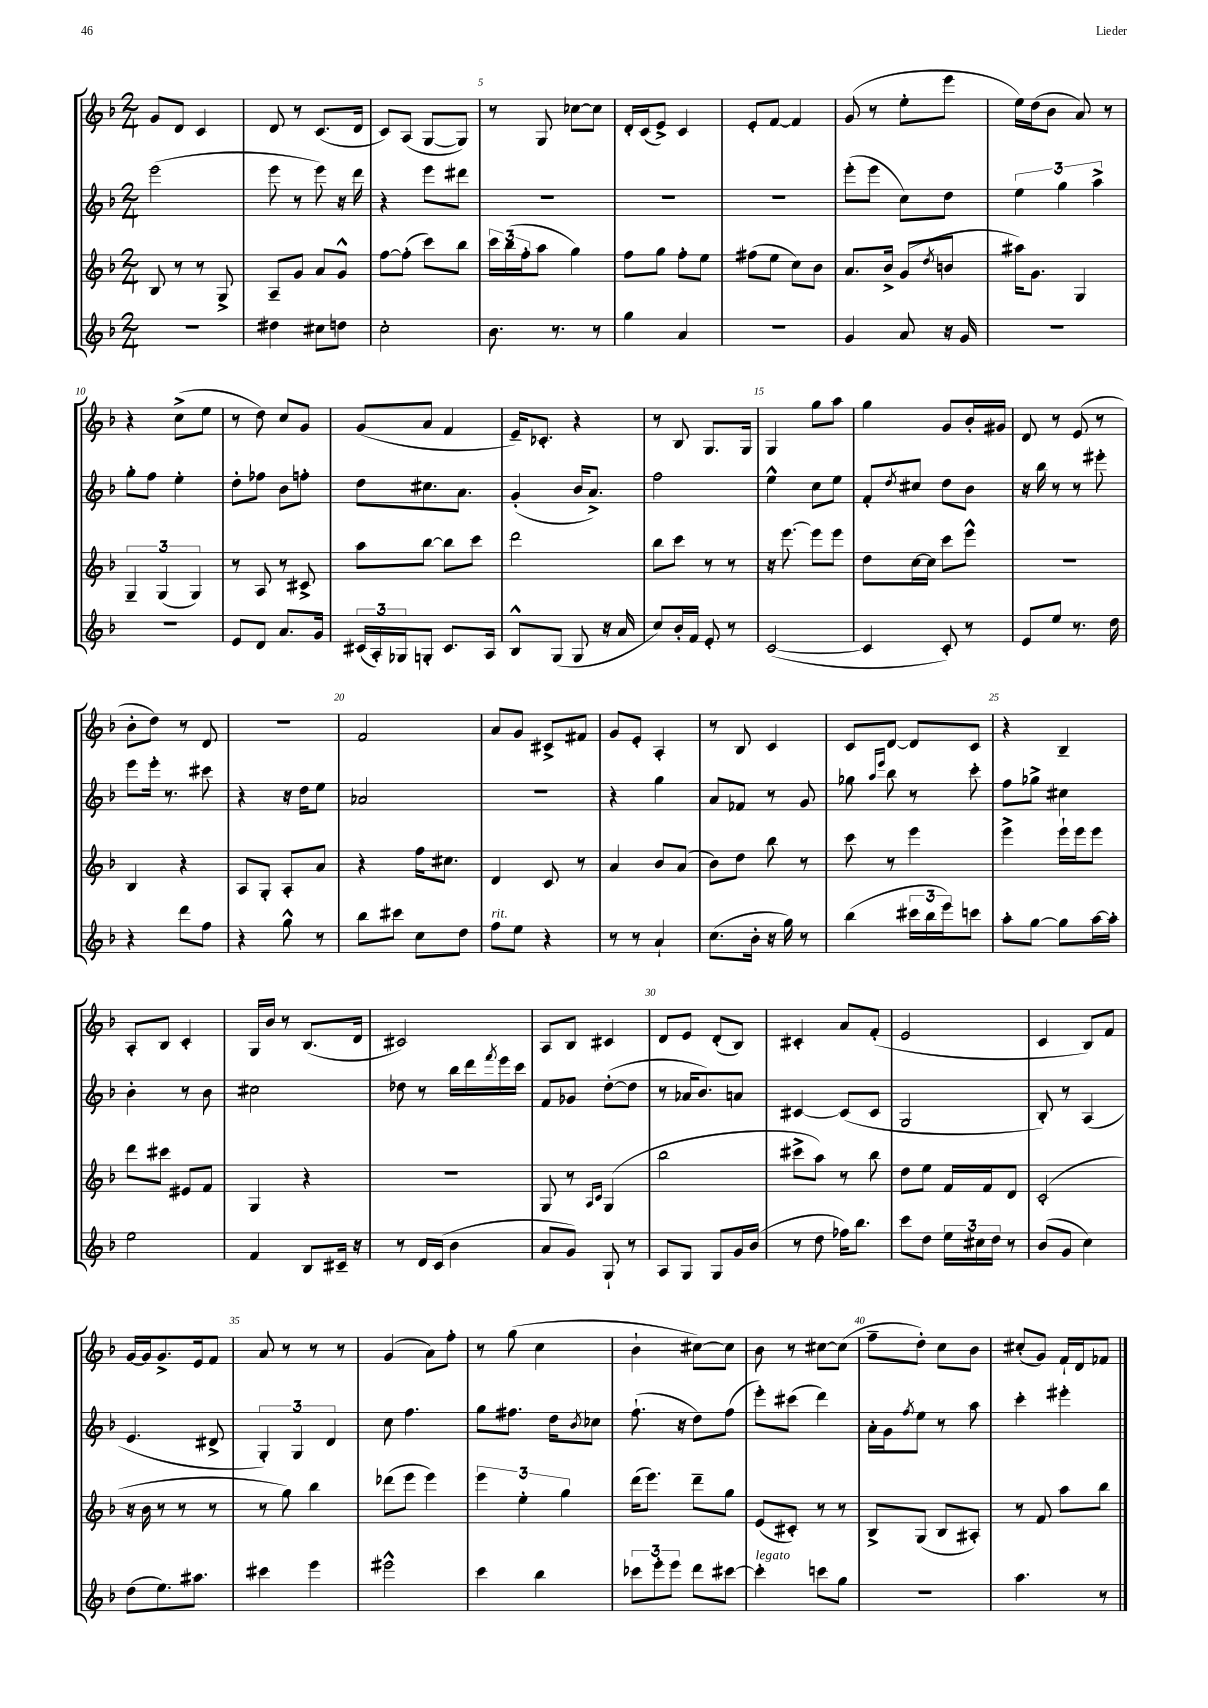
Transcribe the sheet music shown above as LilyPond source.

<<
\new StaffGroup <<
\new Staff = "s0" {
    \clef treble \key f \major \numericTimeSignature \time 2/4
    g'8 d'8 c'4 |
    d'8 r8 c'8.( d'16 |
    c'8) a8( g8~ g8) |
    r8 g8 ces''8~ ces''8 |
    d'16-. c'16( e'8->) c'4 |
    e'8-. f'8~ f'4 |
    g'8( r8 e''8-. e'''8 |
    e''16) d''16( bes'8 a'8) r8 |
    r4 c''8->( e''8 |
    r8 d''8) c''8 g'8 |
    g'8( a'8 f'4 |
    e'16--) ces'8.-. r4 |
    r8 bes8 g8. g16 |
    g4 g''8 a''8 |
    g''4 g'8 bes'16-. gis'16 |
    d'8 r8 e'8( r8 |
    bes'8-. d''8) r8 d'8 |
    r2 |
    f'2 |
    a'8 g'8 cis'8-> fis'8 |
    g'8 e'8-. a4-. |
    r8 bes8 c'4 |
    c'8 d'8~ d'8 c'8 |
    r4 bes4-- |
    a8-. bes8 c'4-. |
    g16 bes'16 r8 bes8.( d'16 |
    cis'2) |
    a8 bes8 cis'4 |
    d'8 e'8 d'8-.( bes8) |
    cis'4-. a'8 f'8-.( |
    e'2 |
    c'4 bes8) f'8 |
    g'16~ g'16 g'8.-> e'16 f'8 |
    a'8 r8 r8 r8 |
    g'4( a'8) f''8-. |
    r8 g''8( c''4 |
    bes'4-! cis''8~) cis''8 |
    bes'8 r8 cis''8~ cis''8( |
    f''8-- d''8-.) c''8 bes'8 |
    cis''8-.( g'8) f'16-! d'16 fes'8 \bar "|." |
}
\new Staff = "s1" {
    \clef treble \key f \major \numericTimeSignature \time 2/4
    e'''2( |
    e'''8 r8 e'''8) r16 d'''16 |
    r4 e'''8 dis'''8 |
    R2 |
    R2 |
    R2 |
    e'''8-.( e'''8 c''8) d''8 |
    \tuplet 3/2 { e''4 g''4 a''4-> } |
    g''8-. f''8 e''4-. |
    d''8-. fes''8 bes'8 f''8-. |
    d''8 cis''8. a'8. |
    g'4-.( bes'16 a'8.->) |
    f''2 |
    e''4-^ c''8 e''8 |
    f'8-. \acciaccatura { d''8 } cis''8 d''8 bes'8 |
    r16 bes''16 r8 r8 eis'''8-. |
    e'''8 e'''16-. r8. cis'''8 |
    r4 r16 d''16 e''8 |
    aes'2 |
    R2 |
    r4 g''4 |
    a'8 fes'8 r8 g'8 |
    ges''8 \grace { a''16 e'''16 } bes''8 r8 c'''8-. |
    f''8 ges''8-> cis''4 |
    bes'4-. r8 bes'8 |
    cis''2 |
    des''8 r8 bes''16 d'''16 \acciaccatura { f'''8 } e'''16 c'''16 |
    f'8 ges'8 d''8~-.( d''8 |
    r8 aes'16 bes'8.) a'8 |
    cis'4~ cis'8( cis'8 |
    g2 |
    bes8-.) r8 a4( |
    e'4. dis'8-> |
    \tuplet 3/2 { g4-.) g4 d'4 } |
    c''8 f''4. |
    g''8 fis''8. d''16 \acciaccatura { bes'8 } ces''8 |
    f''8.-!( r16 d''8) f''8( |
    e'''8-.) cis'''8( d'''4) |
    a'16-. g'16 \acciaccatura { f''8 } e''8 r8 a''8 |
    c'''4-. eis'''4-. \bar "|." |
}
\new Staff = "s2" {
    \clef treble \key f \major \numericTimeSignature \time 2/4
    bes8 r8 r8 g8-> |
    a8-- g'8 a'8 g'8-^ |
    f''8~ f''8-.( c'''8) bes''8 |
    \tuplet 3/2 { c'''16 bes''16( f''16-. } a''8 g''4) |
    f''8 g''8 f''8-. e''8 |
    fis''8( e''8 c''8) bes'8 |
    a'8. bes'16-> g'8( \acciaccatura { d''8 } b'8 |
    ais''16) g'8. g4 |
    \tuplet 3/2 { g4-- g4( g4) } |
    r8 a8 r8 cis'8-> |
    a''8 bes''8~ bes''8 c'''8 |
    d'''2 |
    bes''8 c'''8 r8 r8 |
    r16 e'''8.~ e'''8 e'''8 |
    d''8 c''16~ c''16 c'''8 e'''8-^ |
    R2 |
    bes4 r4 |
    a8 g8-. a8-. a'8 |
    r4 f''16 cis''8. |
    d'4 c'8 r8 |
    a'4 bes'8 a'8( |
    bes'8) d''8 bes''8 r8 |
    c'''8 r8 e'''4 |
    e'''4-> e'''16-! e'''16 e'''8 |
    d'''8 cis'''8 eis'8 f'8 |
    g4 r4 |
    R2 |
    g8 r8 \grace { a16 c'16 } g4( |
    bes''2 |
    cis'''8-> a''8) r8 bes''8 |
    d''8 e''8 f'16 f'16 d'8 |
    c'2-.( |
    r16 bes'16 r8 r8 r8 |
    r8 g''8) bes''4 |
    des'''8( e'''8 e'''4) |
    \tuplet 3/2 { e'''4 e''4-. g''4 } |
    d'''16( e'''8.) d'''8-- g''8 |
    e'8( cis'8-.) r8 r8 |
    bes8-> g8( bes8 ais8-.) |
    r8 f'8 a''8 bes''8 \bar "|." |
}
\new Staff = "s3" {
    \clef treble \key f \major \numericTimeSignature \time 2/4
    R2 |
    dis''4 cis''8 d''8 |
    c''2-. |
    bes'8. r8. r8 |
    g''4 a'4 |
    r2 |
    g'4 a'8 r16 g'16 |
    R2 |
    r2 |
    e'8 d'8 a'8. g'16 |
    \tuplet 3/2 { cis'16( a16-.) ges16 } g8-. cis'8. a16 |
    bes8-^ g8( g8 r16 a'16 |
    c''8) bes'16-. f'16 e'8-. r8 |
    c'2~( |
    c'4 c'8-.) r8 |
    e'8 e''8 r8. d''16 |
    r4 d'''8 f''8 |
    r4 g''8-^ r8 |
    bes''8 cis'''8 c''8 d''8 |
    f''8^\markup { \italic "rit." } e''8 r4 |
    r8 r8 a'4-! |
    c''8.( bes'16-. r16 g''16) r8 |
    bes''4( \tuplet 3/2 { cis'''16 bes''16 e'''16) } c'''8 |
    a''8-. g''8~ g''8 a''16~ a''16-. |
    e''2 |
    f'4 bes8 cis'16-- r16 |
    r8 d'16 c'16( bes'4 |
    a'8 g'8) g8-! r8 |
    a8 g8 g8 g'16 bes'16( |
    r8 d''8 fes''16) bes''8. |
    c'''8 d''8 \tuplet 3/2 { e''16 cis''16 d''16 } r8 |
    bes'8( g'8 c''4) |
    d''8( e''8.) ais''8. |
    cis'''4 e'''4 |
    eis'''2-^ |
    c'''4 bes''4 |
    \tuplet 3/2 { ces'''8 e'''8-. e'''8 } d'''8 cis'''8~ |
    cis'''4-.^\markup { \italic "legato" } c'''8 g''8 |
    r2 |
    a''4. r8 \bar "|." |
}
>>
>>
\layout { \context { \Score currentBarNumber = #2 \override BarNumber.break-visibility = ##(#f #t #t) barNumberVisibility = #(every-nth-bar-number-visible 5) } }
